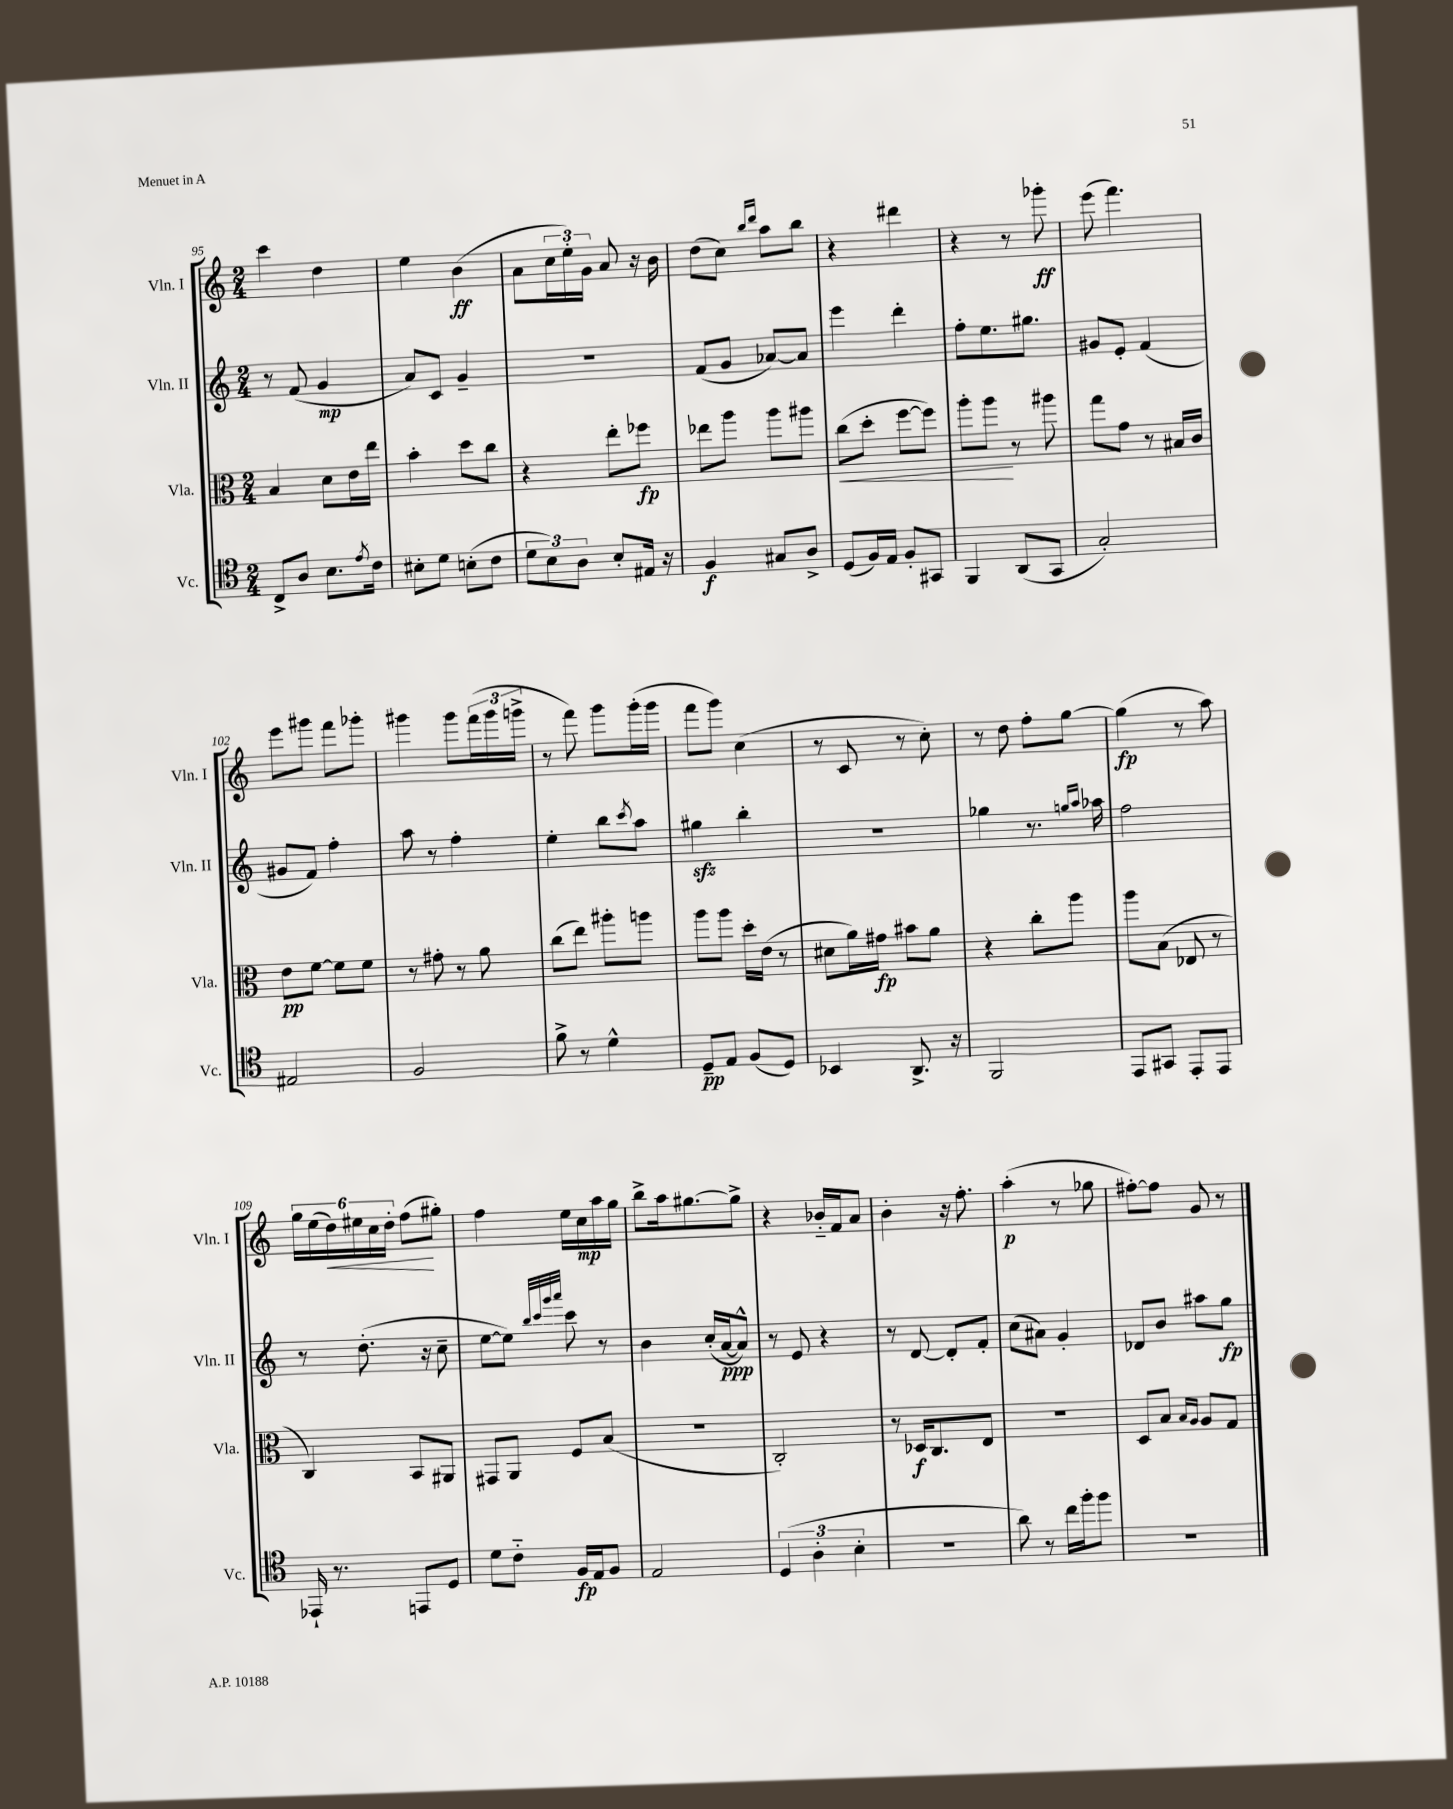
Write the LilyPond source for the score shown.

<<
\new StaffGroup <<
\new Staff = "s0" \with { instrumentName = "Vln. I" shortInstrumentName = "Vln. I" } {
    \clef treble \key c \major \numericTimeSignature \time 2/4
    c'''4 d''4 |
    e''4 b'4\ff( |
    a'8 \tuplet 3/2 { c''16 e''16-.) g'16 } a'8 r16 b'16 |
    d''8( c''8) \grace { b''16 d'''16 } a''8 b''8 |
    r4 dis'''4 |
    r4 r8 ges'''8-.\ff |
    e'''8( f'''4.) |
    e'''8 gis'''8 f'''8 ges'''8-. |
    gis'''4 gis'''8 \tuplet 3/2 { f'''16( gis'''16 g'''16-> } |
    r8 f'''8) g'''8 g'''16-.( g'''16 |
    f'''8 g'''8) c''4( |
    r8 c'8 r8 c''8-.) |
    r8 d''8 f''8-. g''8~ |
    g''4\fp( r8 a''8) |
    \tuplet 6/4 { g''16 e''16( d''16\<) eis''16 c''16 d''16-. } f''8\!( gis''8-.) |
    f''4 e''16 c''16\mp a''16 g''16 |
    b''8-> a''16 gis''8.~ gis''8-> |
    r4 bes'16-_ f'16 a'8 |
    b'4-. r16 f''8.-. |
    a''4-.\p( r8 ges''8 |
    fis''8~-.) fis''8 g'8 r8 \bar "|." |
}
\new Staff = "s1" \with { instrumentName = "Vln. II" shortInstrumentName = "Vln. II" } {
    \clef treble \key c \major \numericTimeSignature \time 2/4
    r8 f'8( g'4\mp |
    a'8) c'8 g'4-- |
    r2 |
    f'8( g'8 aes'8~) aes'8 |
    e'''4 d'''4-. |
    f''8-. e''8. gis''8. |
    gis'8 e'8-. f'4( |
    gis'8 f'8) f''4-. |
    a''8 r8 f''4-. |
    e''4-. b''8 \acciaccatura { c'''8 } a''8 |
    gis''4\sfz b''4-. |
    r2 |
    ges''4 r8. \grace { g''16 a''16 } aes''16 |
    f''2 |
    r8 d''8.-.( r16 c''8-- |
    e''8~ e''8) \grace { b''32 c'''32 g'''32 a'''32 } c'''8 r8 |
    b'4 c''16-.( a'16~\ppp a'8-^) |
    r8 e'8 r4 |
    r8 d'8~ d'8-. f'8-. |
    c''8( ais'8) g'4-. |
    des'8 b'8 ais''8 g''8\fp \bar "|." |
}
\new Staff = "s2" \with { instrumentName = "Vla." shortInstrumentName = "Vla." } {
    \clef alto \key c \major \numericTimeSignature \time 2/4
    b4 d'8 e'16 e''16 |
    b'4-. d''8 c''8 |
    r4 e''8-. fes''8\fp |
    ees''8 a''8 a''8 ais''8 |
    c''8\<( d''8-. f''8~ f''8) |
    a''8-. a''8\! r8 ais''8 |
    g''8 g'8 r8 bis16 c'16 |
    e'8\pp f'8~ f'8 f'8 |
    r8 gis'8-. r8 a'8 |
    c''8( e''8) ais''8-. a''8 |
    a''8 a''8 d''16-. e'16( r8 |
    dis'8 a'16) gis'16\fp bis'8 a'8 |
    r4 c''8-. a''8 |
    a''8 b8( ees8 r8 |
    c4) b,8 ais,8 |
    gis,8 a,8 f8 b8( |
    R2 |
    c2-.) |
    r8 des16\f c8. e8 |
    r2 |
    d8 b8 \grace { b16 a16 } a8 g8 \bar "|." |
}
\new Staff = "s3" \with { instrumentName = "Vc." shortInstrumentName = "Vc." } {
    \clef tenor \key c \major \numericTimeSignature \time 2/4
    c8-> a8 b8. \acciaccatura { e'8 } c'16 |
    bis8-. d'8 b8-.( c'8 |
    \tuplet 3/2 { d'8 b8) a8 } b8-. eis16 r16 |
    f4\f gis8 a8-> |
    d8( f16) e16 f8-. gis,8 |
    f,4 a,8( g,8 |
    g2-.) |
    eis2 |
    f2 |
    f'8-> r8 d'4-^ |
    d8--\pp e8 f8( d8) |
    bes,4 a,8.-> r16 |
    f,2 |
    e,8 gis,8 e,8-. e,8 |
    ees,16-! r8. e,8 d8 |
    d'8 c'8-_ f16\fp e16 f8 |
    e2 |
    \tuplet 3/2 { d4( a4-. b4-. } |
    r2 |
    a'8) r8 c''16 f''16-. f''8 |
    r2 \bar "|." |
}
>>
>>
\layout { \context { \Score currentBarNumber = #95 } }
